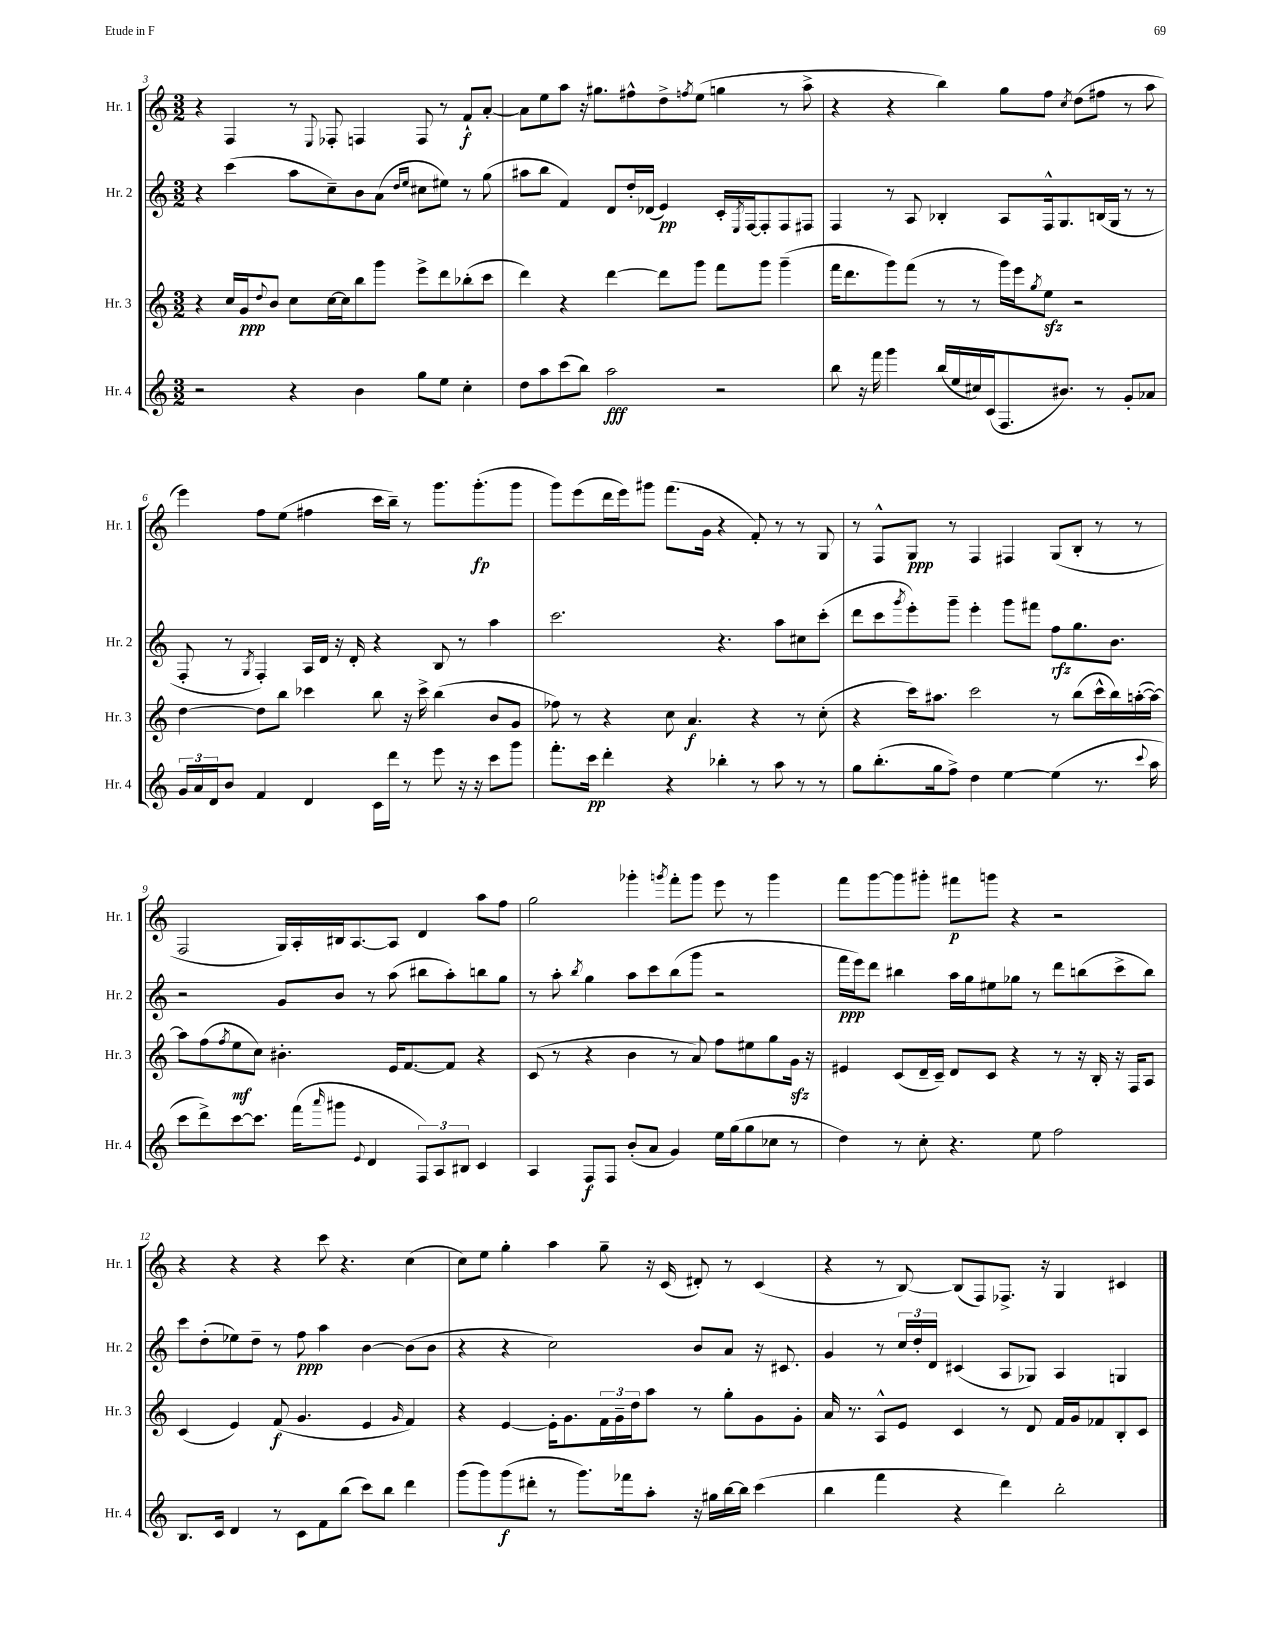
<<
\new StaffGroup <<
\new Staff = "s0" \with { instrumentName = "Hr. 1" shortInstrumentName = "Hr. 1" } {
    \clef treble \key c \major \numericTimeSignature \time 3/2
    r4 f4 r8 \appoggiatura { e8 } fes8-. f4 f8 r8 f'8-!\f a'8~-. |
    a'8 e''8 a''8 r16 gis''8. fis''8-^ d''8-> \acciaccatura { f''8 } e''8( g''4 r8 a''8-> |
    r4 r4 b''4) g''8 f''8 \acciaccatura { c''8 } d''8( fis''8 r8 a''8 |
    e'''4) f''8 e''8( fis''4 c'''16 b''16--) r8 g'''8. g'''8.-.\fp( g'''8 |
    g'''8) e'''8( d'''16 e'''16) gis'''8 f'''8.( g'16 r4 f'8-.) r8 r8 g8 |
    r8 f8-^ g8\ppp r8 f4 fis4 g8( b8-. r8 r8 |
    f2 g16) a16-. bis16 a8.~ a8 d'4 a''8 f''8 |
    g''2 ges'''4-. \acciaccatura { g'''8 } f'''8-. g'''8 e'''8 r8 g'''4 |
    f'''8 g'''8~ g'''8 gis'''8-. fis'''8\p g'''8 r4 r2 |
    r4 r4 r4 c'''8 r4. c''4( |
    c''8) e''8 g''4-. a''4 g''8-- r16 c'16( dis'8-.) r8 c'4( |
    r4 r8 b8~) b8( f8) fes8.-> r16 g4 cis'4 \bar "|." |
}
\new Staff = "s1" \with { instrumentName = "Hr. 2" shortInstrumentName = "Hr. 2" } {
    \clef treble \key c \major \numericTimeSignature \time 3/2
    r4 c'''4( a''8 c''8--) b'8 a'8( \grace { d''16 e''16 } cis''8 eis''8) r8 g''8( |
    ais''8 b''8 f'4) d'8 d''16-. des'16( e'4\pp) c'16-. \acciaccatura { e8 } f16~ f8-. f8 fis8 |
    f4 r8 a8 bes4-. a8 f16-^ g8. b16( g16 r8 r8 |
    f8-. r8 \acciaccatura { g8 } f4-.) a16 d'16 r16 d'16-. r4 b8 r8 a''4 |
    c'''2. r4. a''8 cis''8 c'''8-.( |
    d'''8 c'''8 \acciaccatura { g'''8 } e'''8-.) g'''8-- e'''4-. g'''8 fis'''8 f''8\rfz g''8. b'8. |
    r2 g'8 b'8 r8 a''8( bis''8 a''8-.) b''8 g''8 |
    r8 a''8-. \acciaccatura { b''8 } g''4 a''8 c'''8 b''8( g'''8 r2 |
    f'''16\ppp e'''16) d'''8 bis''4 a''16 g''16 eis''8 ges''8 r8 d'''8 b''8( c'''8-> b''8) |
    c'''8 d''8-.( ees''8) d''8-- r8 f''8\ppp a''4 b'4~ b'8( b'8 |
    r4 r4 c''2) b'8 a'8 r16 cis'8. |
    g'4 r8 \tuplet 3/2 { c''16 d''16-. d'16 } cis'4( a8 ges8) a4 g4 \bar "|." |
}
\new Staff = "s2" \with { instrumentName = "Hr. 3" shortInstrumentName = "Hr. 3" } {
    \clef treble \key c \major \numericTimeSignature \time 3/2
    r4 c''16 g'16\ppp \appoggiatura { d''8 } b'8 c''8 c''16~ c''16 b''8 g'''8 e'''8-> d'''8 bes''8-.( c'''8 |
    d'''4) r4 d'''4~ d'''8 g'''8 f'''8 g'''8 g'''4--( |
    f'''16 d'''8. g'''8) f'''8( r8 r8 g'''16) e'''16 \acciaccatura { g''8 } e''8\sfz r2 |
    d''4~ d''8 b''8 ces'''4 b''8 r16 ces'''16-> b''4( b'8 g'8 |
    fes''8) r8 r4 c''8 a'4.\f r4 r8 c''8-.( |
    r4 c'''16) ais''8. c'''2 r8 b''8( c'''16-^ b''16) a''16~-.( a''16~) |
    a''8 f''8( \acciaccatura { f''8 } e''8\mf c''8) bis'4.-. e'16 f'8.~ f'8 r4 |
    c'8( r8 r4 b'4 r8 a'8) f''8 eis''8 g''8 g'16\sfz r16 |
    eis'4 c'8( d'16-- c'16--) d'8 c'8 r4 r8 r16 b16-. r16 f16 a8 |
    c'4( e'4) f'8\f( g'4. e'4 \grace { g'16 } f'4) |
    r4 e'4~ e'16-. g'8. \tuplet 3/2 { f'16 g'16-- d''16 } a''8 r8 g''8-. g'8 g'8-. |
    a'16 r8. a8-^ e'8 c'4 r8 d'8 f'16 g'16 fes'8 b8-. c'8 \bar "|." |
}
\new Staff = "s3" \with { instrumentName = "Hr. 4" shortInstrumentName = "Hr. 4" } {
    \clef treble \key c \major \numericTimeSignature \time 3/2
    r2 r4 b'4 g''8 e''8 c''4-. |
    d''8 a''8 c'''8( b''8) a''2\fff r2 |
    b''8 r16 f'''16 g'''4 b''16( e''16 cis''16) c'16( f8. bis'8.) r8 g'8-. aes'8 |
    \tuplet 3/2 { g'16 a'16 d'16 } b'8 f'4 d'4 c'16 d'''16 r8 e'''8 r16 r16 c'''8 g'''8 |
    f'''8.-. c'''16\pp d'''4-. r4 bes''4-. r8 a''8 r8 r8 |
    g''8 b''8.-.( g''16 f''8->) d''4 e''4~ e''4( r8. \appoggiatura { c'''8 } a''16 |
    c'''8 d'''8->) c'''8~ c'''8. f'''16( \grace { a'''16 } gis'''8 \appoggiatura { e'8 } d'4 \tuplet 3/2 { f8) a8 bis8 } c'4 |
    a4 f8\f f8 b'8-.( a'8 g'4) e''16 g''16( g''8 ces''8 r8 |
    d''4) r8 c''8-. r4. e''8 f''2 |
    b8. c'16 d'4 r8 c'8 f'8 b''8( c'''8) b''8 d'''4 |
    g'''8( g'''8) g'''8\f( dis'''8-. r8 g'''8.) fes'''16 a''8-. r16 gis''16 b''16~ b''16 c'''4( |
    b''4 f'''4 r4 d'''4) b''2-. \bar "|." |
}
>>
>>
\layout { \context { \Score currentBarNumber = #3 } }
